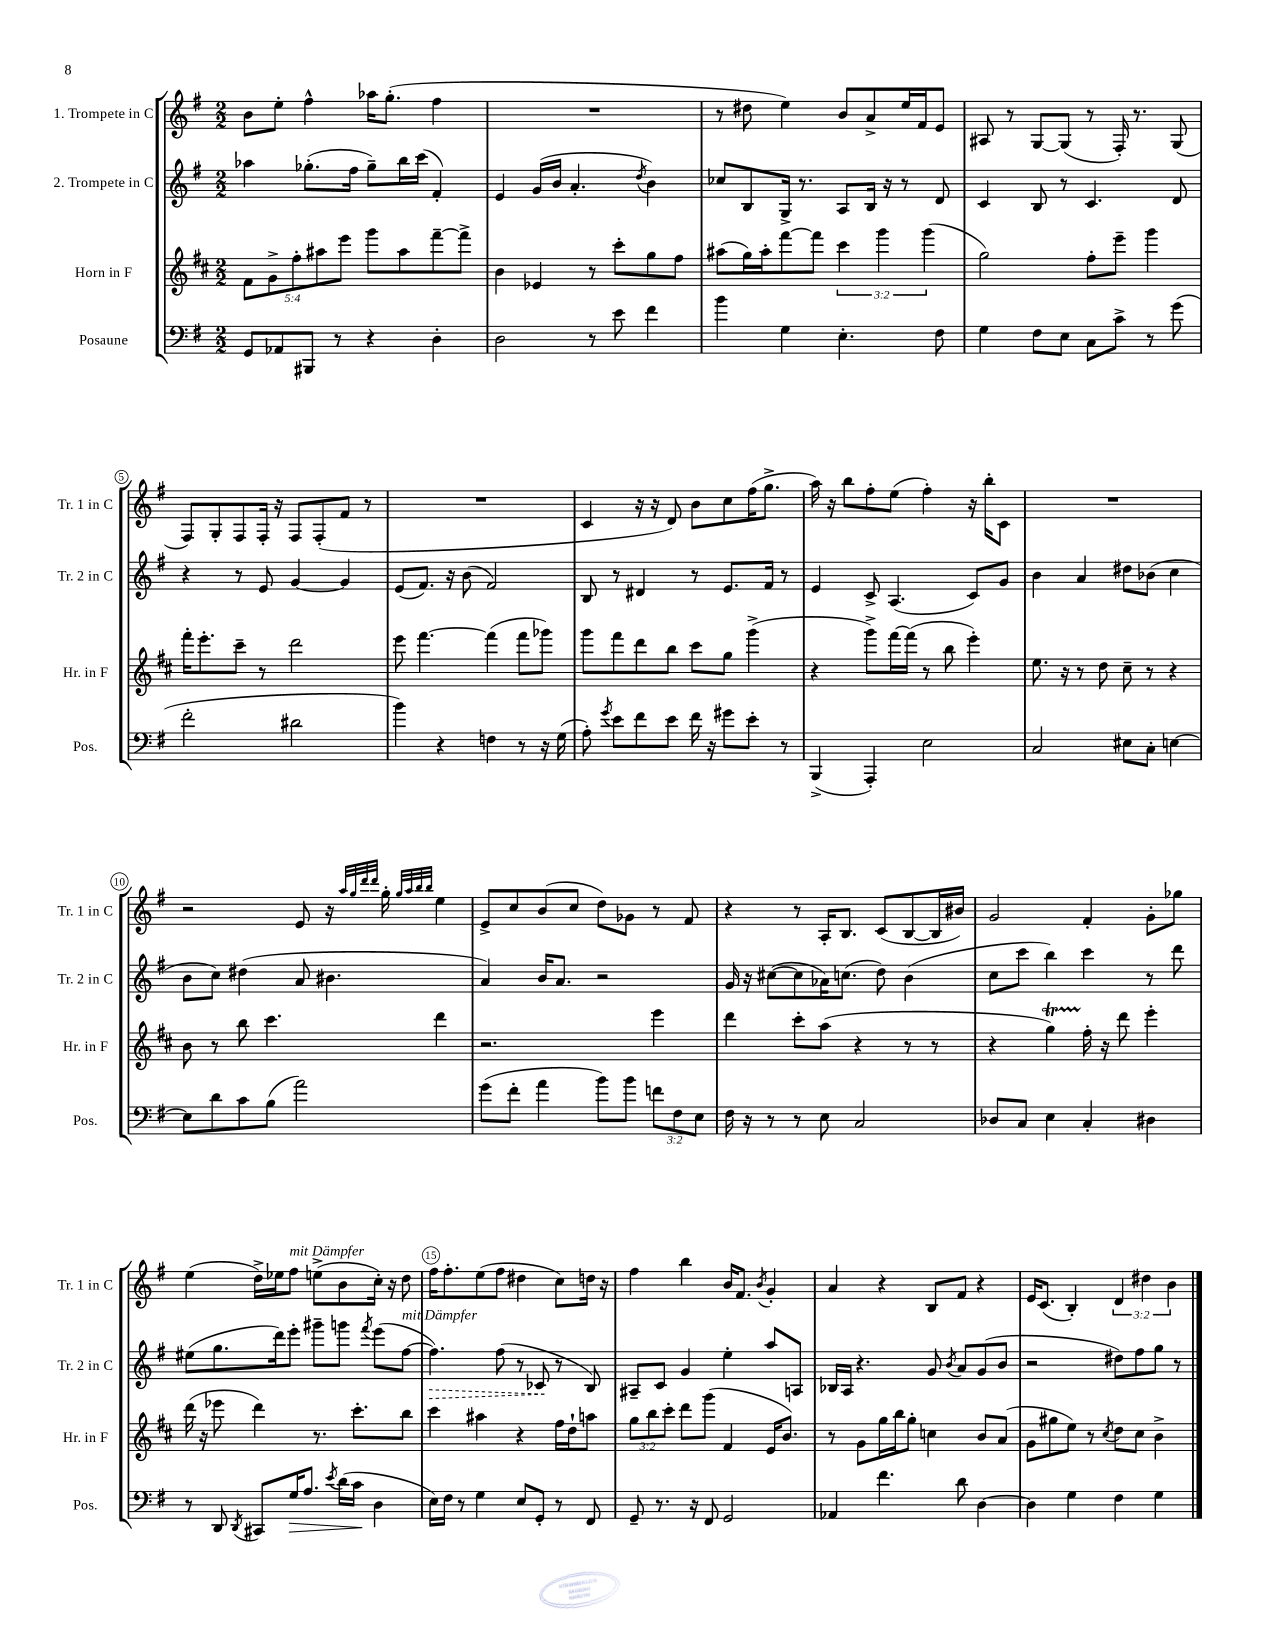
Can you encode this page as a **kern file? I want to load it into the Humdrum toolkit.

**kern	**kern	**kern	**kern
*staff4	*staff3	*staff2	*staff1
*clefF4	*clefG2	*clefG2	*clefG2
*k[f#]	*k[f#c#]	*k[f#]	*k[f#]
*M2/2	*M2/2	*M2/2	*M2/2
8GG	10f#	4aa-	8b
.	10g^	.	.
8AA-	.	.	8ee'
.	10ff#'	.	.
8BBB#	.	(8.gg-'	4ff#^^
.	10aa#	.	.
8r	.	.	.
.	10eee	.	.
.	.	16ff#	.
4r	8ggg	8gg-~)	16aa-
.	.	.	(8.gg'
.	8aa#	16bb	.
.	.	(16ccc	.
4D'	[8fff#~	4f#')	4ff#
.	8fff#^]	.	.
=	=	=	=
2D	4b	4e	1r
.	4e-	(16g	.
.	.	16b	.
.	.	4.a'	.
8r	8r	.	.
8e	8ccc#'	.	.
.	.	8qdd	.
4f#	8gg	4b)	.
.	8ff#	.	.
=	=	=	=
4b	(8aa#	8cc-	8r
.	16gg)	8B	8dd#
.	16aa#'	.	.
4G	[8fff#	16G^	4ee)
.	.	8.r	.
.	8fff#]	.	.
4.E'	6ccc#	8A	8b
.	.	16B	8a^
.	6ggg	.	.
.	.	16r	.
.	.	8r	16ee
.	.	.	16f#
.	(6ggg	.	.
8F#	.	8d	8e
=	=	=	=
4G	2gg)	4c	8A#
.	.	.	8r
8F#	.	8B	[8G
8E	.	8r	(8G]
8C	8ff#'	4.c	8r
8c^	8eee~	.	16F#')
.	.	.	8.r
8r	4ggg	.	.
(8g	.	8d	(8G
=	=	=	=
2f#'	16fff#'	4r	8F#)
.	8.eee'	.	.
.	.	.	8G'
.	8ccc#~	8r	8F#
.	8r	8e	16F#'
.	.	.	16r
2d#	2ddd	[4g	8F#
.	.	.	(8F#'
.	.	4g]	8f#
.	.	.	8r
=	=	=	=
4b)	8eee	(8e	1r
.	[4.fff#	8.f#)	.
4r	.	.	.
.	.	16r	.
.	.	(8b	.
4F	(4fff#]	2f#)	.
8r	8fff#	.	.
16r	8ggg-)	.	.
(16G	.	.	.
=	=	=	=
8A')	8ggg	8B	4c
8qg	.	.	.
8e	8fff#	8r	.
8f#	8ddd	4d#	16r
.	.	.	16r
8e	8bb	.	8d)
16f#	8ccc#	8r	8b
16r	.	.	.
8g#	8gg	8.e	8cc
8e'	(4ggg^	.	(16ff#
.	.	16f#	8.gg^
8r	.	8r	.
=	=	=	=
(4BBB^	4r	4e	16aa)
.	.	.	16r
.	.	.	8bb
4AAA')	8ggg^)	8c^	8ff#'
.	[16fff#	(4.A	(8ee
.	(16fff#]	.	.
2E	8r	.	4ff#')
.	8bb	.	.
.	4eee')	8c)	16r
.	.	.	16bb'
.	.	8g	8c
=	=	=	=
2C	8.ee	4b	1r
.	16r	.	.
.	8r	4a	.
.	8dd	.	.
8E#	8cc#~	8dd#	.
8C'	8r	(8b-	.
[4E	4r	4cc	.
=	=	=	=
8E]	8b	8b	2r
8d	8r	8cc)	.
8c	8bb	(4dd#	.
(8B	4.ccc#	.	.
2a)	.	8a	8e
.	.	4.b#	16r
.	.	.	32qqaa
.	.	.	32qqgg
.	.	.	32qqddd
.	.	.	32qqddd
.	.	.	16gg'
.	.	.	32qqgg
.	.	.	32qqaa
.	.	.	32qqbb
.	.	.	32qqbb
.	4ddd	.	4ee
=	=	=	=
(8g	2.r	4a)	8e^
8f#'	.	.	8cc
4a	.	16b	(8b
.	.	8.a	.
.	.	.	8cc
8b)	.	2r	8dd)
8b	.	.	8g-
12f	4eee	.	8r
12F#	.	.	.
.	.	.	8f#
12E	.	.	.
=	=	=	=
16F#	4ddd	16g	4r
16r	.	16r	.
8r	.	([8cc#	.
8r	8ccc#'	8cc#]	8r
8E	(8aa	16a-)	16A'
.	.	(8.cc	8.B
2C	4r	.	.
.	.	8dd)	(8c
.	8r	(4b	[8B
.	8r	.	16B]
.	.	.	16b#)
=	=	=	=
8D-	4r	8cc	2g
8C	.	8ccc	.
4E	4gg)	4bb)	.
4C'	16ff#'	4ccc	4f#'
.	16r	.	.
.	8ddd	.	.
4D#	4eee'	8r	8g'
.	.	8ddd	8gg-
=	=	=	=
8r	(16ddd	(8ee#	(4ee
.	16r	.	.
8DD	8eee-	8.gg	.
8qDD	.	.	.
8CC#	4ddd)	.	16dd^)
.	.	16ddd)	16ee-
16G	.	8eee'	8ff#
8.A	.	.	.
.	8.r	8ggg#~	(8ee^
8qe	.	.	.
(16d	.	8ggg	8b
16c	8.ccc#'	.	.
.	.	8qfff#	.
4D	.	(8eee	16cc')
.	.	.	16r
.	8bb	[8ff#	8dd
=	=	=	=
16E)	4ccc#	4.ff#])	16ff#
16F#	.	.	8.ff#'
8r	.	.	.
4G	4aa#	.	(8ee
.	.	(8ff#	8ff#
8E	4r	8r	4dd#
8GG'	.	8c-	.
8r	16ff#	8r	8cc)
.	16dd`	.	.
8FF#	8aa	8B)	16dd
.	.	.	16r
=	=	=	=
8GG~	12gg	8A#~	4ff#
.	12bb	.	.
8.r	.	8c	.
.	12ccc#'	.	.
.	8ddd	4g	4bb
16r	.	.	.
8FF#	(8ggg	.	.
2GG	4f#	4ee'	16b
.	.	.	8.f#
.	.	.	8qb
.	16e	8aa	4g'
.	8.b)	.	.
.	.	8A	.
=	=	=	=
4AA-	8r	16B-	4a
.	.	16A	.
.	8g	4.r	.
4.f#	16gg	.	4r
.	16bb	.	.
.	8gg'	.	.
.	4cc	8g	8B
.	.	8qb	.
8d	.	8a	8f#
[4D	8b	(8g	4r
.	(8a	8b	.
=	=	=	=
4D]	8g	2r	16e
.	.	.	(8.c
.	8gg#	.	.
4G	8ee)	.	4B')
.	8r	.	.
.	8qcc#	.	.
4F#	8dd	8dd#)	6d
.	8cc#	8ff#	.
.	.	.	6dd#
4G	4b^	8gg	.
.	.	.	6b
.	.	8r	.
==	==	==	==
*-	*-	*-	*-
